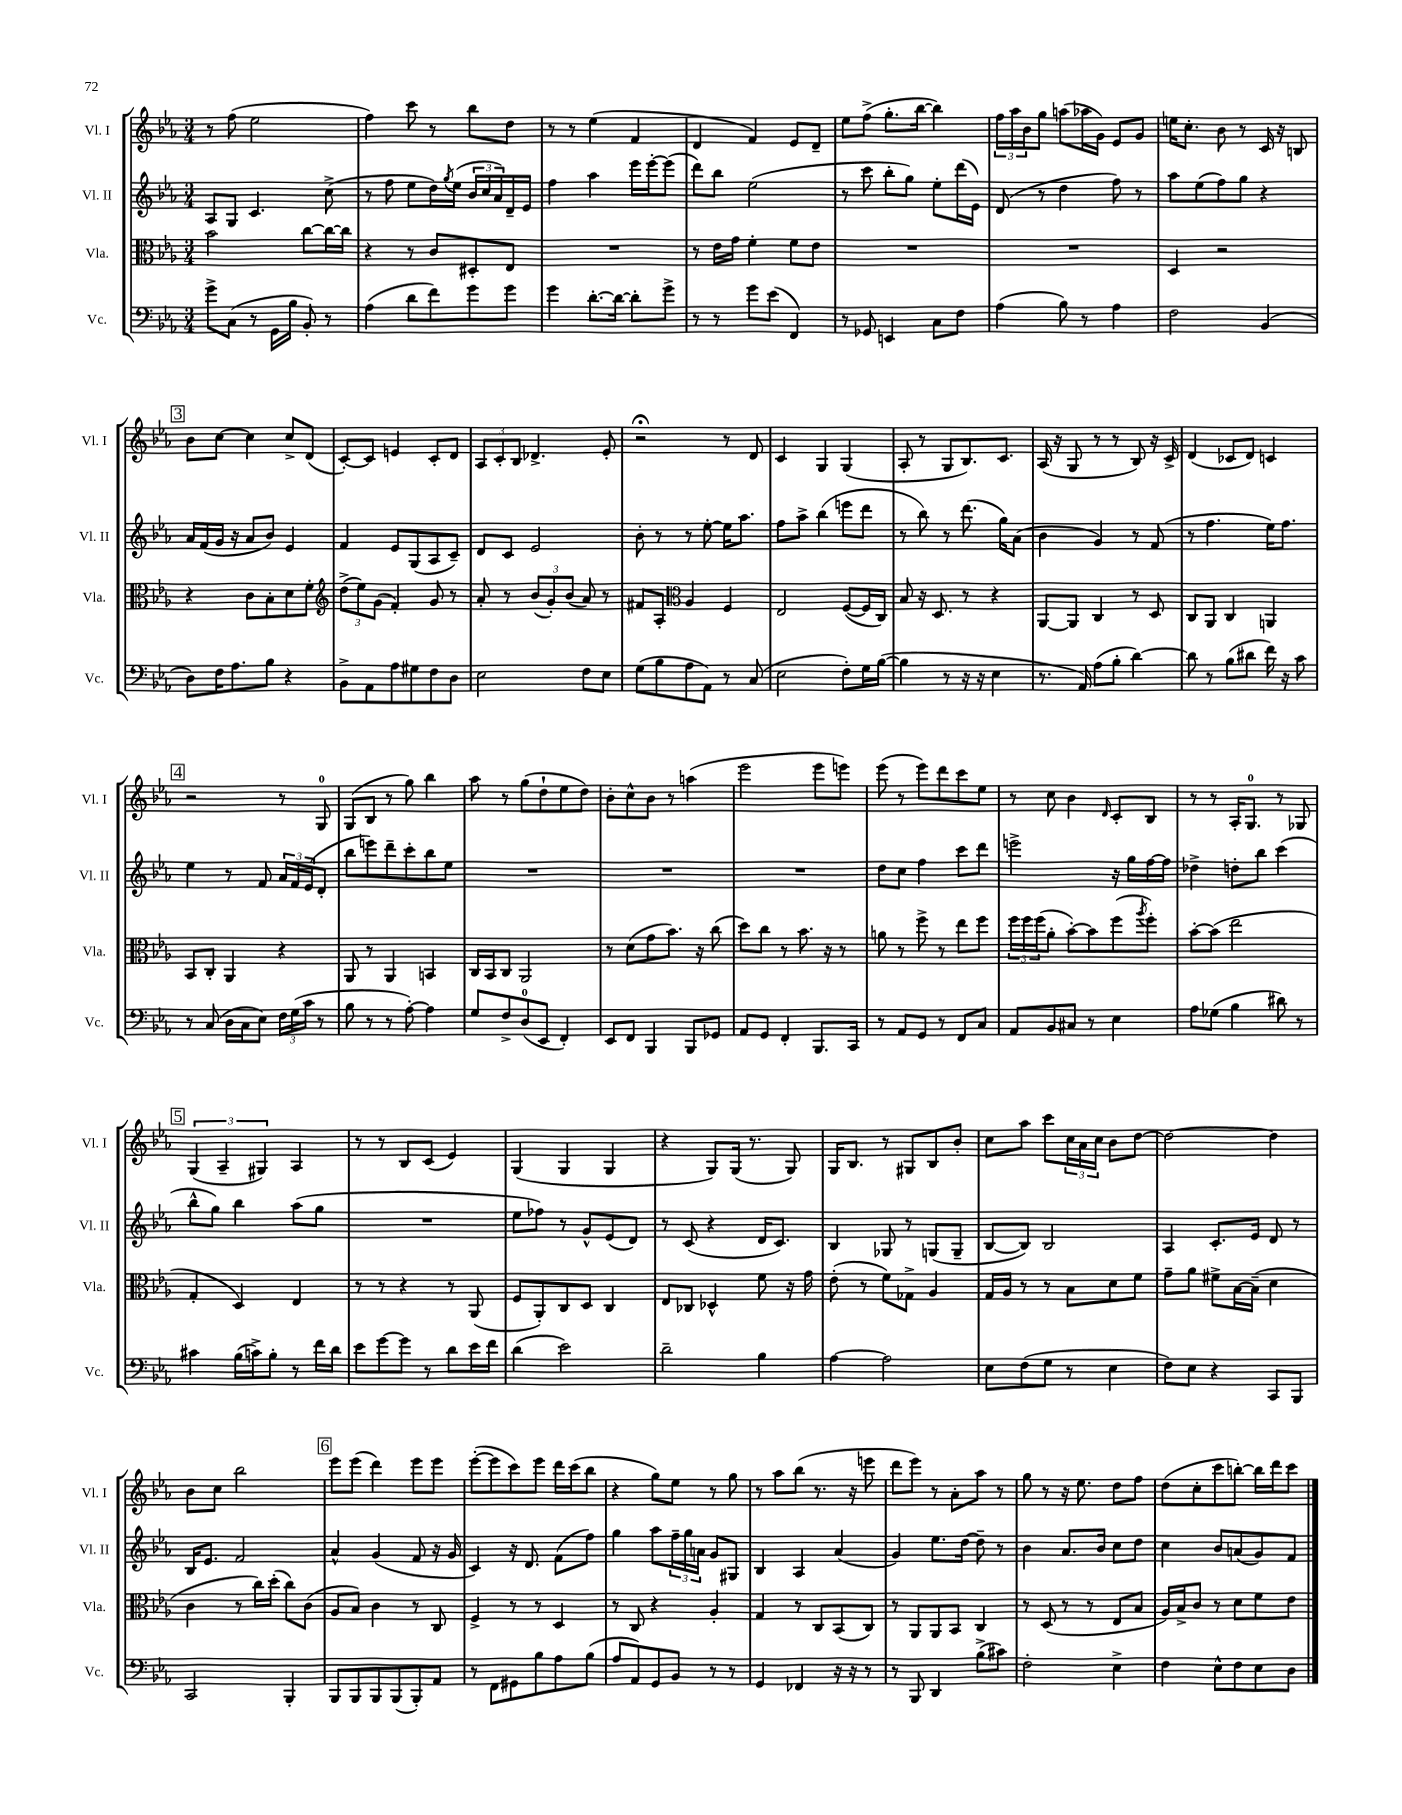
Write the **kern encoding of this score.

**kern	**kern	**kern	**kern
*staff4	*staff3	*staff2	*staff1
*clefF4	*clefC3	*clefG2	*clefG2
*k[b-e-a-]	*k[b-e-a-]	*k[b-e-a-]	*k[b-e-a-]
*M3/4	*M3/4	*M3/4	*M3/4
8g^\L	2b-\	8A-/L	8r
(8C\J	.	8G/J	(8ff\
8r	.	4.c/	2ee-\
16GG\LL	.	.	.
16B-\JJ	.	.	.
8BB-'/)	[8cc\L	.	.
8r	16cc\_L	(8cc^\	.
.	16cc\]JJ	.	.
=	=	=	=
(4A-\	4r	8r	4ff\)
.	.	8ff\	.
8d\L	8r	8ee-\L	8ccc\
8f\)	8c/L	16dd\L)	8r
.	.	8qgg/	.
.	.	(16ee-\JJ	.
8g\	8D#'/	24b-/LL	8bb-\L
.	.	24cc/	.
.	.	24a-/)	.
8g\J	8E-/J	16d~/	8dd\J
.	.	16e-/JJ	.
=	=	=	=
4g\	2.r	4ff\	8r
.	.	.	8r
[8.d'\L	.	4aa-\	(4ee-\
16d\_Jk	.	.	.
8d'\]L	.	16eee-\LL	4f/
.	.	[16eee-'\J	.
8g^\J	.	(8eee-\]J	.
=	=	=	=
8r	8r	8ddd\L)	4d/
8r	16e-\LL	8bb-\J	.
.	16g\JJ	.	.
8g\L	4f'\	(2ee-\	4f/)
(8e-\J	.	.	.
4FF/)	8f\L	.	8e-/L
.	8e-\J	.	8d~/J
=	=	=	=
8r	2.r	8r	8ee-\L
8GG-/	.	8ccc\	(8ff^\J
4EE/	.	8bb-'\L	8.gg'\L
.	.	8gg\J)	.
.	.	.	[16bb-\Jk
8C\L	.	8ee-'\L	4bb-\])
8F\J	.	(16ddd\L	.
.	.	16e-\JJ)	.
=	=	=	=
(4A-\	2.r	(8d/	24ff\LL
.	.	.	24aa-\
.	.	.	24b-\J
.	.	8r	8gg\J
8B-\)	.	4dd\	(8aa\L
8r	.	.	16aa-\L
.	.	.	16g\JJ)
4A-\	.	8ff\)	8e-/L
.	.	8r	8g/J
=	=	=	=
2F\	4D/	8aa-\L	16ee\LK
.	.	.	8.cc'\J
.	.	(8ee-\	.
.	2r	8ff\)	8b-\
.	.	8gg\J	8r
(4BB-/	.	4r	16c/
.	.	.	16r
.	.	.	8B/
=	=	=	=
8D\L)	4r	16a-/LL	8b-\L
.	.	(16f/	.
16F\K	.	16g/JJ	[8cc\J
8.A-\	.	16r	.
.	8c\L	8a-/L	4cc\]
8B-\J	8B-'\	8b-/J)	.
4r	8d\	4e-/	8cc^/L
.	8f'\J	.	(8d/J
=	=	=	=
*	*clefG2	*	*
8BB-^\L	(12dd^\L	4f/	[8c'/L)
.	12ee-\)	.	.
8AA-\	.	.	8c/]J
.	(12g\J	.	.
8A-\	4f'/)	8e-/L	4e/
8G#\	.	(8G/	.
8F\	8g/	8A-/	8c'/L
8D\J	8r	8c~/J)	8d/J
=	=	=	=
2E-\	8a-'/	8d/L	12A-/L
.	.	.	12c'/
.	8r	8c/J	.
.	.	.	12B-/J
.	(12b-/L	2e-/	4.d-^/
.	12g'/)	.	.
.	(12b-/J	.	.
8F\L	8a-/)	.	.
8E-\J	8r	.	8e-'/
=	=	=	=
(8G\L	8f#/L	8b-'\	2r;
8B-\	8A-'/J	8r	.
*	*clefC3	*	*
8A-\	4A-/	8r	.
8AA-\J)	.	[8ee-'\	.
8r	4F/	16ee-\]LK	8r
.	.	8.aa-\J	.
(8C/	.	.	8d/
=	=	=	=
2E-\	2E-/	8ff\L	4c/
.	.	8aa-^\J	.
.	.	(4bb-\	4G/
8F'\L)	([8F/L	8eee\L	(4G/
16G\L	16F/]L	8ddd\J	.
([16B-\JJ	16C/JJ)	.	.
=	=	=	=
4B-\]	8B-/	8r	8A-'/
.	16r	8bb-\)	8r
.	8.D/	.	.
8r	.	8r	8G/L
16r	8r	(8.ddd\	8.B-/)
16r	.	.	.
4E-\	4r	.	.
.	.	16gg\LK)	8.c/J
.	.	(8a-\J	.
=	=	=	=
8.r	[8AA-/L	4b-\	(16A-/
.	.	.	16r
.	8AA-/]J	.	8G/
16AA-/)	.	.	.
(8A-\L	4C/	4g/)	8r
8B-'\J	.	.	8r
[4d\)	8r	8r	8B-/)
.	8D/	(8f/	16r
.	.	.	16c^/
=	=	=	=
8d\]	8C/L	8r	(4d/
8r	8AA-/J	4.ff\	.
(8B-\L	4C/	.	8c-/L
8d#\J	.	.	8d/J)
16f\)	4AA/	16ee-\LK)	4c/
16r	.	8.ff\J	.
8c\	.	.	.
=	=	=	=
8r	8BB-/L	4ee-\	2r
(8C/	8C'/J	.	.
16D\LL	4AA-/	8r	.
16C\J	.	.	.
8E-\J)	.	8f/	.
24F\LL	4r	24a-/LL	8r
(24G\	.	24f/	.
24c\JJ	.	(24e-/J	.
8r	.	8d'/J	8G/
=	=	=	=
8B-\	8AA-/	8bb-\L	(8G/L
8r	8r	8eee\)	8B-/J
8r	4AA-/	8ddd~\	8r
[8A-'\)	.	8ccc'\	8gg\)
4A-\]	4BB/	8bb-\	4bb-\
.	.	8ee-\J	.
=	=	=	=
8G/L	16C/LL	2.r	8aa-\
.	16BB-/J	.	.
8F^/	8C/J	.	8r
(8D/	2AA-/	.	(8gg\L
8EE-/J	.	.	8dd`\
4FF'/)	.	.	8ee-\
.	.	.	8dd\J)
=	=	=	=
8EE-/L	8r	2.r	8b-'\L
8FF/J	(8d\L	.	8cc^^\
4BBB-/	8g\	.	8b-\J
.	8.b-\J)	.	8r
8BBB-/L	.	.	(4aa\
.	16r	.	.
8GG-/J	(8cc\	.	.
=	=	=	=
8AA-/L	8dd\L)	2.r	2eee-\
8GG/J	8cc\J	.	.
4FF'/	8r	.	.
.	8.b-\	.	.
8.BBB-/L	.	.	8eee-\L
.	16r	.	.
.	8r	.	8eee\J)
16CC/Jk	.	.	.
=	=	=	=
8r	8a\	8dd\L	(8eee-\
8AA-/L	8r	8cc\J	8r
8GG/J	8ff^\	4ff\	8eee-\L)
8r	8r	.	8ddd\
8FF/L	8ee-\L	8ccc\L	8ccc\
8C/J	8ff\J	8ddd\J	8ee-\J
=	=	=	=
8AA-/L	24ff\LL	2eee^\	8r
.	24ff\	.	.
.	(24ff\J	.	.
8BB-/	8a-'\J	.	8cc\
8C#/J	[8b-'\L)	.	4b-\
8r	8b-\]	.	.
.	.	.	16qqd/
4E-\	(8ff\	16r	8c'/L
.	.	16gg\LL	.
.	8qaa-/	.	.
.	8ff'\J)	[16ff\	8B-/J
.	.	16ff\]JJ	.
=	=	=	=
8A-\L	[8b-'\L	4dd-^\	8r
(8G-\J	(8b-\]J	.	8r
4B-\	2ee-\	8dd'\L	16A-'/LK
.	.	.	8.G/J
.	.	8bb-\J	.
8d#\)	.	(4ccc\	8r
8r	.	.	8G-/
=	=	=	=
4c#\	4G'/	8bb-^^\L	(6G/
.	.	8gg\J)	.
.	.	.	6A-~/
(16B-\LL	4D/)	4bb-\	.
16c^\J)	.	.	.
.	.	.	6G#/)
8B-'\J	.	.	.
8r	4E-/	(8aa-\L	4A-/
16f\LL	.	8gg\J	.
16d\JJ	.	.	.
=	=	=	=
8e-\L	8r	2.r	8r
[8g\	8r	.	8r
8g\]J	4r	.	8B-/L
8r	.	.	(8c/J
8d\L	8r	.	4e-/)
16e-\L	(8AA-/	.	.
16f\JJ	.	.	.
=	=	=	=
(4d\	8F/L	8ee-\L	(4G/
.	8AA-'/)	8ff-\J)	.
2e-\)	8C/	8r	4G/
.	8D/J	8g^^/L	.
.	4C/	(8e-/	4G/
.	.	8d/J)	.
=	=	=	=
2d~\	8E-/L	8r	4r
.	8C-/J	(8c/	.
.	4D-^^/	4r	8G/L)
.	.	.	(16G/Jk
.	.	.	8.r
4B-\	8f\	16d/LK	.
.	.	8.c/J)	.
.	16r	.	8G/)
.	16g\	.	.
=	=	=	=
[4A-\	(8e-'\	4B-/	16G/LK
.	.	.	8.B-/J
.	8r	.	.
2A-\]	8f\L)	8G-/	8r
.	8G-^\J	8r	8G#/L
.	4A-/	(8G/L	8B-/
.	.	8G~/J	8b-'/J
=	=	=	=
8E-\L	16G/LL	[8B-/L	8cc\L
.	16A-/JJ	.	.
(8F\	8r	8B-/]J)	8aa-\J
8G\J	8r	2B-/	8ccc\L
8r	8B-\L	.	24cc\L
.	.	.	24a-\
.	.	.	24cc\JJ
4E-\	8d\	.	8b-\L
.	8f\J	.	[8dd\J
=	=	=	=
8F\L)	8g~\L	4A-/	2dd\_
8E-\J	8a-\J	.	.
4r	8f#^\L	8.c'/L	.
.	[16B-\L	.	.
.	(16B-~\]JJ	16e-/Jk	.
8CC/L	4d\	8d/	4dd\]
8BBB-/J	.	8r	.
=	=	=	=
2CC/	4c\	16B-/LK	8b-\L
.	.	8.e-/J	.
.	.	.	8cc\J
.	8r	2f/	2bb-\
.	16cc\LL)	.	.
.	(16dd'\JJ	.	.
4BBB-'/	8cc\L)	.	.
.	(8c\J	.	.
=	=	=	=
8BBB-/L	8A-/L	4a-^^/	8eee-\L
8BBB-/	8B-/J)	.	(8eee-\J
8BBB-/	4c\	(4g/	4ddd\)
(8BBB-/	.	.	.
8BBB-'/)	8r	8f/	8eee-\L
8AA-/J	8C/	16r	8eee-\J
.	.	16g/	.
=	=	=	=
8r	4F^/	4c/)	([8eee-'\L
8FF\L	.	.	8eee-\]
8GG#\	8r	16r	8ccc\)
.	.	8.d/	.
8B-\	8r	.	8eee-\J
8A-\	4D/	(8f\L	16ddd\LL
.	.	.	(16ccc\J
(8B-\J	.	8ff\J)	8bb-\J
=	=	=	=
8A-/L	8r	4gg\	4r
8AA-/)	8C/	.	.
8GG/	4r	8aa-\L	8gg\L)
8BB-/J	.	24ff~\L	8ee-\J
.	.	24gg\	.
.	.	24a\JJ	.
8r	4A-'/	8g/L	8r
8r	.	8G#/J	8gg\
=	=	=	=
4GG/	4G/	4B-/	8r
.	.	.	8aa-\L
4FF-/	8r	4A-/	(8bb-\J
.	8C/L	.	8.r
16r	(8BB-/	(4a-/	.
16r	.	.	16r
8r	8C/J)	.	8eee\
=	=	=	=
8r	8r	4g/)	8ddd\L
8BBB-/	8AA-/L	.	8eee-\J)
4DD/	8AA-/	8.ee-\L	8r
.	8BB-/J	.	8a-'\L
.	.	[16dd\Jk	.
(8B-^\L	4C/	8dd~\]	8aa-\J
8c#\J)	.	8r	8r
=	=	=	=
2F'\	8r	4b-\	8gg\
.	(8D/	.	8r
.	8r	8.a-/L	16r
.	.	.	8.ee-\
.	8r	.	.
.	.	16b-/Jk	.
4E-^\	8E-/L	8cc\L	8dd\L
.	8B-/J	8dd\J	8ff\J
=	=	=	=
4F\	16A-/LL)	4cc\	(8dd\L
.	16B-^/J	.	.
.	8c/J	.	8cc'\
8E-^^\L	8r	8b-/L	8ccc\
8F\	8d\L	(8a/	[8bb'\J)
8E-\	8f\	8g/)	16bb\]LL
.	.	.	16ddd\J
8D\J	8e-\J	8f/J	8ccc\J
==	==	==	==
*-	*-	*-	*-
